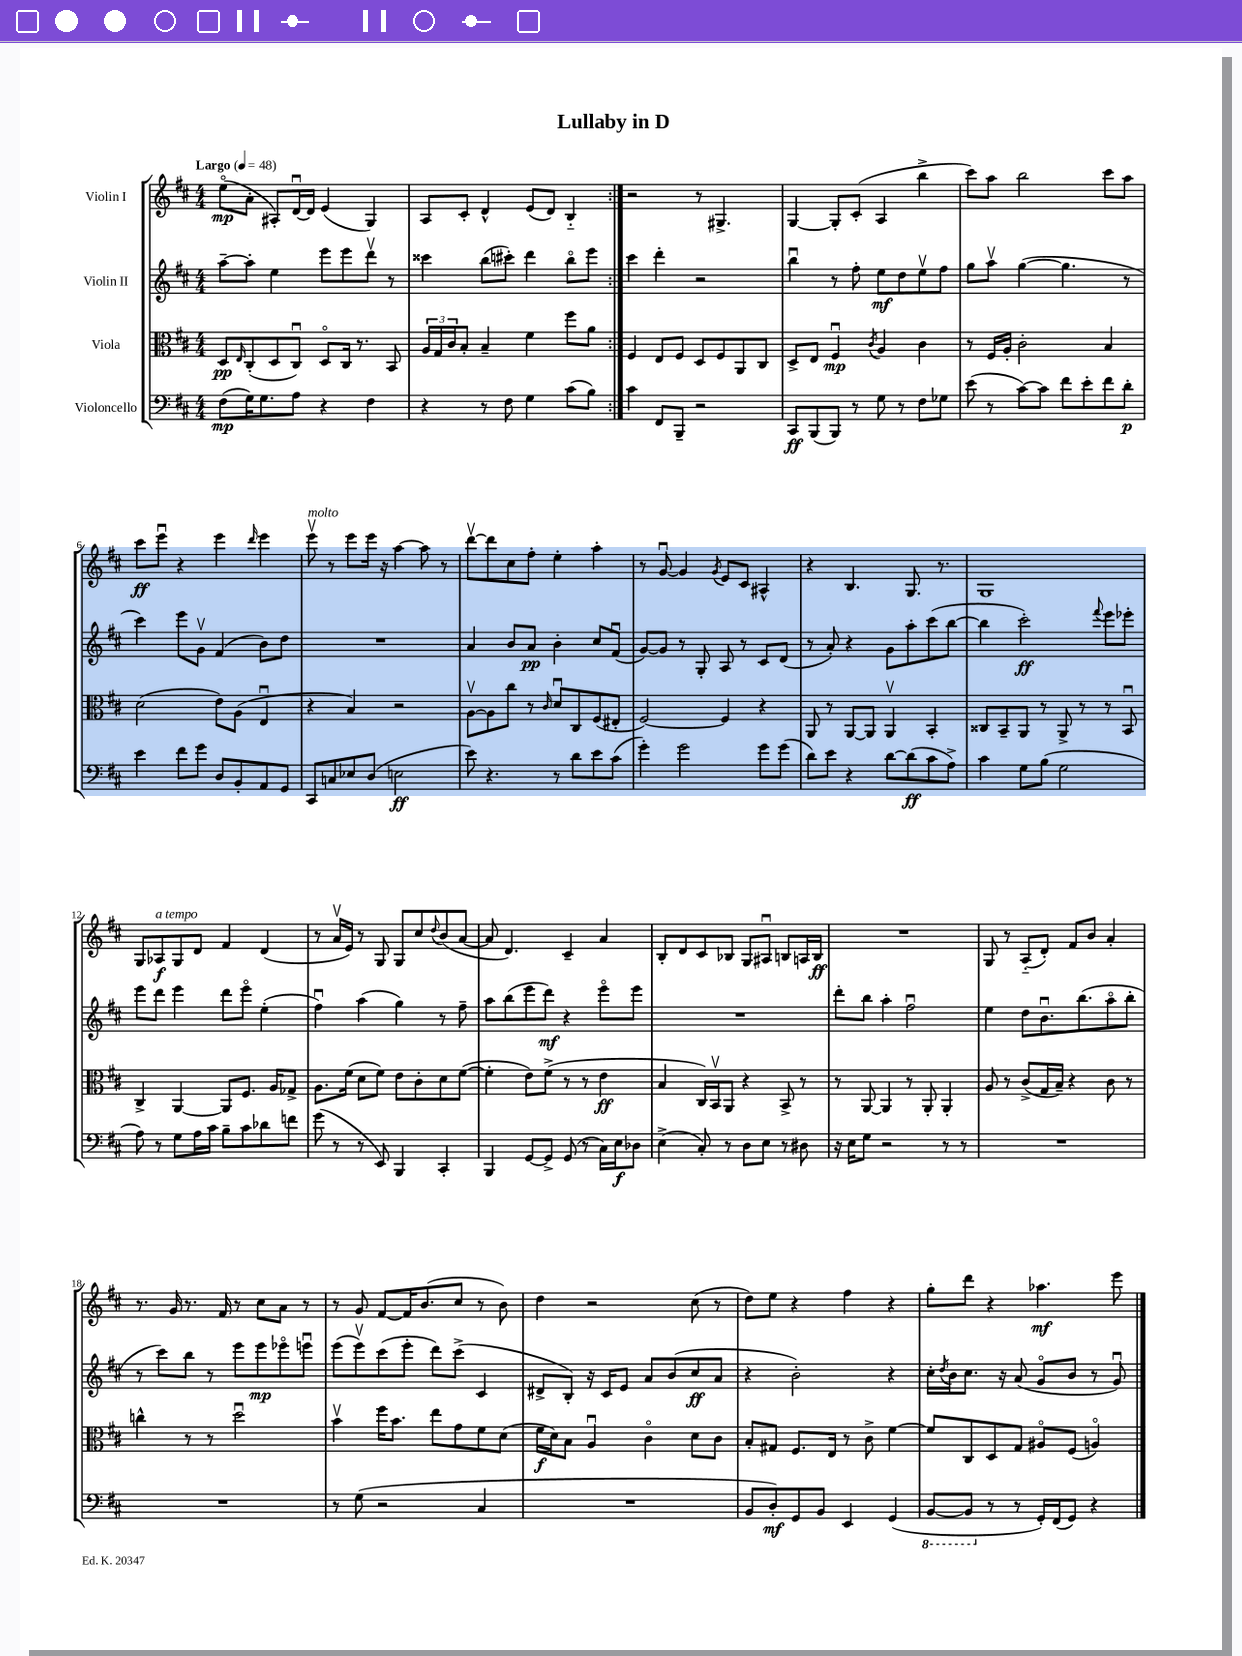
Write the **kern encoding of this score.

**kern	**kern	**kern	**kern
*staff4	*staff3	*staff2	*staff1
*clefF4	*clefC3	*clefG2	*clefG2
*k[f#c#]	*k[f#c#]	*k[f#c#]	*k[f#c#]
*M4/4	*M4/4	*M4/4	*M4/4
*MM48	*MM48	*MM48	*MM48
(8F#	8D	[8aa~	(8eeo
.	16qqE	.	.
16G)	(8C#'	8aa']	8a'
8.G	.	.	.
.	8D	4ee	8A#')
8A	8C#u)	.	[16du
.	.	.	16d]
4r	8Do	8eee	(4e
.	16C#	8eee	.
.	8.r	.	.
4F#	.	8dddv	4G)
.	8BB	8r	.
=	=	=	=
4r	24A	4ccc##	8A
.	24G	.	.
.	24c#	.	.
.	8B'	.	8c#'
8r	4B~	(8bb	4d^^
8F#	.	8ccc#')	.
4G	4f#	4ddd	(8e
.	.	.	8d)
(8c#	8ff#	8bbo	4B'~
8B)	8a	8eee	.
=:|!	=:|!	=:|!	=:|!
4c#	4F#	4ccc#	2r
8FF#	8E	4ddd'	.
8BBB~	8F#	.	.
2r	8D	2r	8r
.	8F#	.	4.G#^
.	8AA	.	.
.	8C#	.	.
=	=	=	=
8CC#	8D^	4bbu	[4G
(8BBB	8E	.	.
8BBB)	4F#u	8r	8G']
8r	.	8ff#'	(8c#'
.	8qc#	.	.
8G	4A	8ee	4A
8r	.	8dd	.
8F#	4c#	8eev	4bb^
8G-	.	8ff#	.
=	=	=	=
(8e	8r	8gg	8ccc#)
8r	16F#	8aav	8aa
.	16A'	.	.
[8c#)	2c#'	([4gg	2bb
8c#]	.	.	.
8f#	.	4.gg]	.
8e'	.	.	.
8f#	4B	.	8ccc#
8d'	.	8r	8aa
=	=	=	=
4e	(2d	4ccc#)	8ccc#
.	.	.	8eeeu
8f#	.	8eee	4r
8g	.	8gv	.
8D	8e)	(4f#	4eee
8BB'	(8A	.	.
.	.	.	16qqddd
8AA	4Eu	8b)	4eee
8GG	.	8dd	.
=	=	=	=
8CC#	4r	1r	8eeev
8C	.	.	8r
8E-	4B)	.	8eee
(8D	.	.	16eee
.	.	.	16r
2E	2r	.	[4aa
.	.	.	8aa]
.	.	.	8r
=	=	=	=
8e)	[8Av	4a	[8dddv
4.r	8A]	.	8ddd]
.	8cc#	8b	8cc#
.	8r	8a	8ff#'
.	16qqc#	.	.
8r	8du	4b'	4ee'
8d	8C#	.	.
8e	(8F#	8cc#	4aa'
(8c#	8E#'	(8f#u	.
=	=	=	=
4g')	[2F#)	[8g)	8r
.	.	8g]	[8gu
2g	.	8r	4g]
.	.	8G'	.
.	.	.	8qg
.	4F#]	8A	8e
.	.	8r	8c#
8g	4r	8c#	4A#^^
(8g	.	(8d	.
=	=	=	=
8d)	8AA	8r	4r
8e	8r	8a')	.
4r	[8AA	4r	4.B
.	8AA]	.	.
[8d	4AAv	8g	.
(8d]	.	8aa'	8.G
8c#	4BB'	(8ccc#	.
.	.	.	8.r
8A^)	.	[8bb	.
=	=	=	=
4c#	8C##	4bb]	1G
.	8BB~	.	.
8G	8AA	2ccc#')	.
(8B	8r	.	.
2G	8AA^	.	.
.	8r	.	.
.	.	8qqfff#	.
.	8r	8eee	.
.	8BBu	8eee-'	.
=	=	=	=
8A)	4C#^	8eee	8G
8r	.	8ddd	8A-
8G	[4AA	4eee	8G
16A	.	.	8d
16c#	.	.	.
8B~	8AA]	8ddd	4f#
8c#	8.F#	8eeeo	.
8d-	.	(4ee'	(4d
.	16A	.	.
8f	8G-^	.	.
=	=	=	=
(8g	8.A	4ff#u)	8r
8r	.	.	16av
.	(16f#	.	16e)
8r	8d	(4aa	8r
8EE)	8f#)	.	8G
4BBB	8e	4gg)	8G
.	8c#'	.	8cc#
.	.	.	8qqdd
4CC#'	8d	8r	(8b
.	([8f#	8ff#~	[8a
=	=	=	=
4BBB	4f#']	8aa	8a]
.	.	(8bb	4.d)
[8GG	8e)	8eee	.
8GG^]	(8f#^	8ddd)	.
(8GG	8r	4r	4c#~
8r	8r	.	.
16C#)	4e	8eeeo	4a
16E	.	.	.
8D-	.	8eee	.
=	=	=	=
(4E^	4B	1r	8B'
.	.	.	8d
8C#')	16C#)	.	8c#
.	16BBv	.	.
8r	8AA	.	8B-
8D	4r	.	8G
8E	.	.	8A#u
8r	8BB^	.	8B
8D#	8r	.	16A
.	.	.	16B
=	=	=	=
16r	8r	8ddd'	1r
16E	.	.	.
8G	[8AA	8bb	.
2r	4AA]	4aa'	.
.	8r	2ff#u	.
.	8AA'	.	.
8r	4AA'	.	.
8r	.	.	.
=	=	=	=
1r	8A	4ee	8G
.	8r	.	8r
.	(8c#^	8dd	(8A'~
.	16G	8.bu	8d')
.	16B~)	.	.
.	4r	.	8f#
.	.	(8.bb	.
.	.	.	8b
.	8c#	8aao	4a'
.	8r	8bb'	.
=	=	=	=
1r	4cc^^	8r	8.r
.	.	8ccc#)	.
.	.	.	16g
.	8r	8bb	8.r
.	8r	8r	.
.	.	.	16f#
.	2ddu	8eee	8r
.	.	8eee	8cc#
.	.	8eee-o	8a
.	.	8eeeu	8r
=	=	=	=
8r	4bv	(8eee	8r
(8G	.	8eeev)	8g
2r	16ff#	(8ccc#	[8f#
.	8.b	.	.
.	.	8eee'	16f#]
.	.	.	(8.b
.	8ee	8ddd)	.
.	8g	(8ccc#^	8cc#
4C#	8f#	4c#	8r
.	(8d	.	8b)
=	=	=	=
1r	16f#	8d#^	4dd
.	16d)	.	.
.	8B	8B')	.
.	4Au	16r	2r
.	.	16c#	.
.	.	8e	.
.	4c#o	8a	.
.	.	(8b	.
.	8d	8cc#	(8cc#
.	8c#	8a	8r
=	=	=	=
8BB	8B'	4r	8dd)
8D')	8G#	.	8ee
8GG	8.F#	2b')	4r
8BB	.	.	.
.	16E	.	.
4EE	8r	.	4ff#
.	8c#^	.	.
(4GG	[4f#	4r	4r
=	=	=	=
[8BBB	8f#]	16cc#'	8gg'
.	.	8qdd	.
.	.	16b	.
8BBB]	8C#	8.cc#	8ddd
8r	8D	.	4r
.	.	16r	.
8r	8G	(8a	.
16GG')	8A#o	8go	4.aa-
(16FF#	.	.	.
8GG)	(8F#	8b	.
4r	4Ao)	8r	.
.	.	8gu)	8eee
==	==	==	==
*-	*-	*-	*-
